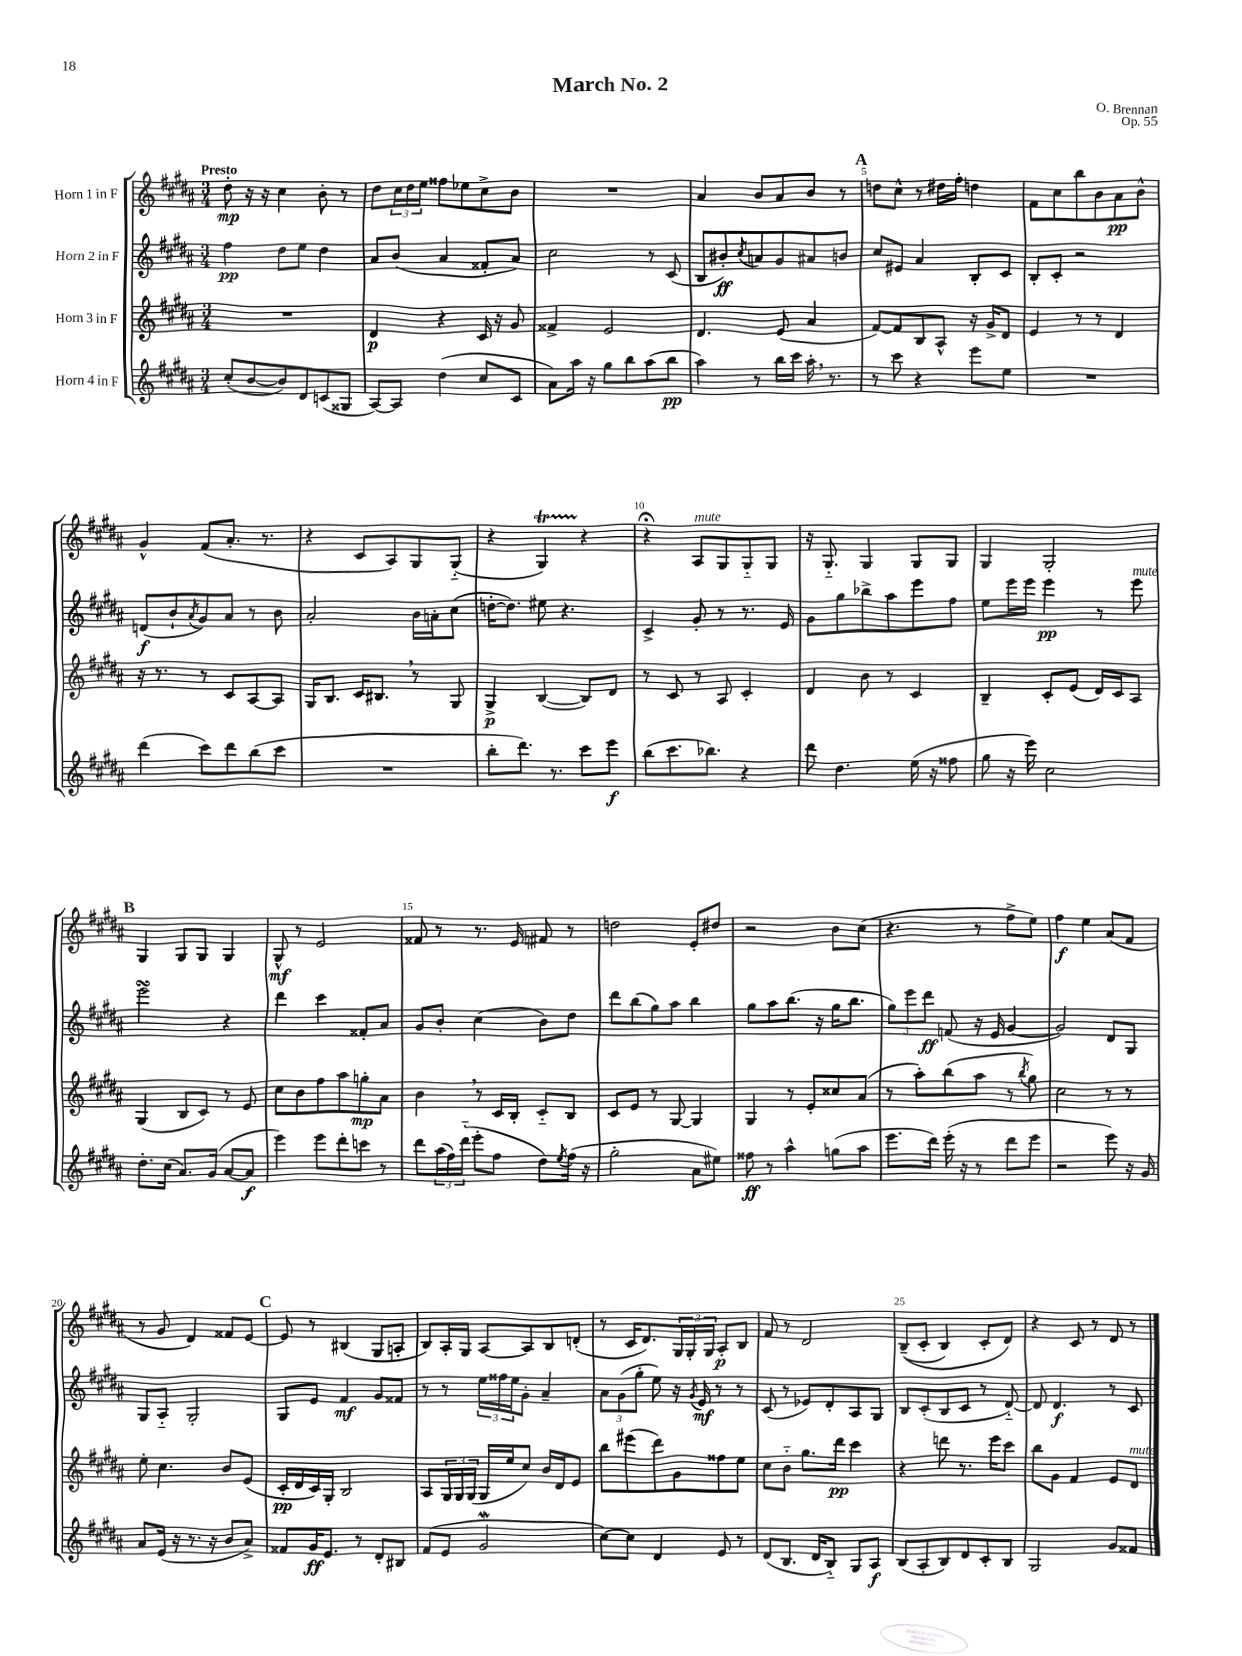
\header { title = "March No. 2" composer = "O. Brennan" opus = "Op. 55" }
<<
\new StaffGroup <<
\new Staff = "s0" \with { instrumentName = "Horn 1 in F" } {
    \clef treble \key b \major \numericTimeSignature \time 3/4 \tempo "Presto"
    dis''8-.\mp r16 r16 cis''4 b'8-. r8 |
    dis''8 \tuplet 3/2 { cis''16 dis''16 e''16 } fisis''8 ees''8 cis''8-> b'8 |
    R2. |
    ais'4 b'8 ais'8 b'8 r8 |
    \mark \markup { \bold "A" } d''8 cis''8-^ r8 dis''16 fis''16-. d''4 |
    fis'8 cis''8 b''8 b'8 ais'8\pp b'8-^ |
    gis'4-^ fis'8( ais'8.-. r8. |
    r4 cis'8 ais8) gis8 gis8-_( |
    r4 gis4\startTrillSpan) r4\stopTrillSpan |
    r4\fermata ais8^\markup { \italic "mute" } gis8 gis8-_ gis8 |
    r16 gis8.-_ gis4 gis8 gis8 |
    gis4 gis2-. |
    \mark \markup { \bold "B" } gis4 gis8 gis8 gis4 |
    gis8-^\mf r8 e'2 |
    fisis'8 r8 r8. e'16 fis'8 r8 |
    d''2 e'8-. dis''8 |
    r2 b'8 cis''8( |
    r4. r8 fis''8-> e''8) |
    fis''4\f e''4 ais'8( fis'8 |
    r8 gis'8 dis'4) fisis'8 e'8~ |
    \mark \markup { \bold "C" } e'8 r8 bis4( gis8 a8-. |
    b8) ais16-. gis16 ais8~ ais8 b8 d'8-.( |
    r8 cis'16 dis'8.) \tuplet 3/2 { gis16 gis16-. gis16 } ais8-.\p b8 |
    fis'8 r8 dis'2 |
    b8--(\( cis'8-. b4) cis'8-. dis'8\) |
    r4 cis'8 r8 dis'8 r8 \bar "|." |
}
\new Staff = "s1" \with { instrumentName = "Horn 2 in F" } {
    \clef treble \key b \major \numericTimeSignature \time 3/4
    fis''4\pp dis''8 e''8 dis''4 |
    ais'8 b'8( ais'4 fisis'8-. ais'8) |
    cis''2 r8 cis'8( |
    b8 bis'8-.\ff) \acciaccatura { cis''8 } a'8 gis'8 ais'8 b'8 |
    \mark \markup { \bold "A" } cis''8 eis'8 ais'4 b8-. cis'8 |
    b8-. cis'8-. r2 |
    d'8\f( b'8-! \acciaccatura { ais'8 } gis'8) ais'8 r8 b'8 |
    ais'2-. b'16 a'16-. cis''8( |
    d''16~-. d''8.) eis''8 r4. |
    cis'4-> gis'8-. r8 r8. e'16 |
    gis'8 gis''8 bes''8-> ais''8 e'''8 fis''8 |
    e''8 e'''16 e'''16 e'''4\pp r8 e'''8^\markup { \italic "mute" } |
    \mark \markup { \bold "B" } e'''2\turn r4 |
    dis'''4 cis'''4 fisis'8-. ais'8 |
    gis'8 b'8-. cis''4( b'8) dis''8 |
    dis'''8 b''8( gis''8) ais''8 b''4 |
    gis''8 ais''8 b''8.( r16 gis''16 b''8. |
    \tuplet 3/2 { gis''8) e'''8 dis'''8\ff } f'8( r16 e'16 gis'4~ |
    gis'2) dis'8 gis8 |
    gis8 ais8-_ gis2-. |
    \mark \markup { \bold "C" } gis8 e'8 fis'4\mf gis'8 fisis'8 |
    r8 r8 \tuplet 3/2 { e''16 fisis''16 e''16 } gis'8-. ais'4-- |
    \tuplet 3/2 { ais'8 gis'8( gis''8-. } e''8) r16 \acciaccatura { gis'8 } e'16\mf r8 r8 |
    cis'8( r8 ees'8) dis'8-. ais8 gis8 |
    b8 cis'8-.( b8 cis'8 r8 dis'8~-_) |
    dis'8 dis'4.\f r8 cis'8 \bar "|." |
}
\new Staff = "s2" \with { instrumentName = "Horn 3 in F" } {
    \clef treble \key b \major \numericTimeSignature \time 3/4
    R2. |
    dis'4\p r4 cis'16 r16 gis'8 |
    fisis'4-> e'2 |
    dis'4. e'8( ais'4 |
    \mark \markup { \bold "A" } fis'8~) fis'8 b8 ais8-^ r16 gis'16-> dis'8 |
    e'4 r8 r8 dis'4 |
    r16 r8. r8 cis'8 ais8~ ais8 |
    gis16 b8. cis'16 bis8. \breathe r8 gis8 |
    gis4->\p b4~( b8) dis'8 |
    r8 cis'8 r8 ais8 cis'4-. |
    dis'4 b'8 r8 cis'4 |
    b4-- cis'8-. e'8( dis'16) cis'16 ais8 |
    \mark \markup { \bold "B" } gis4( b8 cis'8) r8 e'8 |
    cis''8 b'8 fis''8 ais''8 g''8-.\mp ais'8 |
    b'4 \breathe r8 cis'16 b16-. cis'8-_ b8 |
    cis'8 e'8 r8 gis8~ gis4 |
    gis4 r8 e'8-. cisis''8 ais'8( |
    r8 ais''8-.) b''8( ais''8 r8 \acciaccatura { b''8 } gis''8) |
    cis''2 r8 r8 |
    e''8-. cis''4. b'8 e'8( |
    \mark \markup { \bold "C" } cis'16-.\pp dis'16 cis'16) gis16-. b2 |
    ais8 \tuplet 3/2 { gis16 gis16 gis16( } gis16 e''16 cis''8) b'16 dis'16 e'8 |
    b''8 eis'''8( dis'''8) gis'8 fisis''8 e''8 |
    cis''8 b'8-_ gis''8. dis'''16\pp cis'''4 |
    r4 d'''8 r8. e'''16 cis'''8 |
    b''8 gis'8 fis'4 e'8 dis'8^\markup { \italic "mute" } \bar "|." |
}
\new Staff = "s3" \with { instrumentName = "Horn 4 in F" } {
    \clef treble \key b \major \numericTimeSignature \time 3/4
    cis''8-.( b'8~ b'8) dis'8 c'8( gisis8 |
    ais8~) ais8 dis''4( cis''8 cis'8 |
    ais'8) ais''16 r16 gis''8 b''8 ais''8( b''8\pp |
    ais''4) r8 b''16 cis'''16 ais''16-. \breathe r8. |
    \mark \markup { \bold "A" } r8 cis'''8 r4 e'''8 e''8 |
    R2. |
    dis'''4( cis'''8) dis'''8 b''8( cis'''8 |
    R2. |
    b''8-. dis'''8.) r8. cis'''8 e'''8\f |
    b''8( cis'''8. bes''8.) r4 |
    dis'''8 dis''4. e''16( r16 fisis''8 |
    gis''8 r16 e'''16) cis''2 |
    \mark \markup { \bold "B" } dis''8.-. cis''16( ais'8.) gis'16( ais'8~ ais'8\f |
    e'''4) e'''8 dis'''8-. c'''8 r8 |
    dis'''8 \tuplet 3/2 { ais''16( fis''16) dis'''16-_( } e'''8-. fis''8 dis''8) \acciaccatura { e''8 } fis''16( r16 |
    gis''2-. ais'8 eis''8) |
    fisis''8\ff r8 ais''4-^ g''8( ais''8 |
    e'''8. dis'''16) e'''16-.( r16 r8 dis'''8 e'''8 |
    r2 e'''8) r16 gis'16 |
    ais'8 e'16( r16 r8. r16 b'8 ais'8->) |
    \mark \markup { \bold "C" } fisis'8 gis'16\ff e'8. r8 dis'8-. bis8 |
    fis'8( e'8 gis'2\mordent |
    cis''8~) cis''8 dis'4 e'8 r8 |
    dis'8( b8. dis'16 b8-_) gis8 ais8\f |
    b8( ais8-. b8) dis'8 cis'8-. b8 |
    gis2 gis'8 fisis'8 \bar "|." |
}
>>
>>
\layout { \context { \Score \override BarNumber.break-visibility = ##(#f #t #t) barNumberVisibility = #(every-nth-bar-number-visible 5) } }
